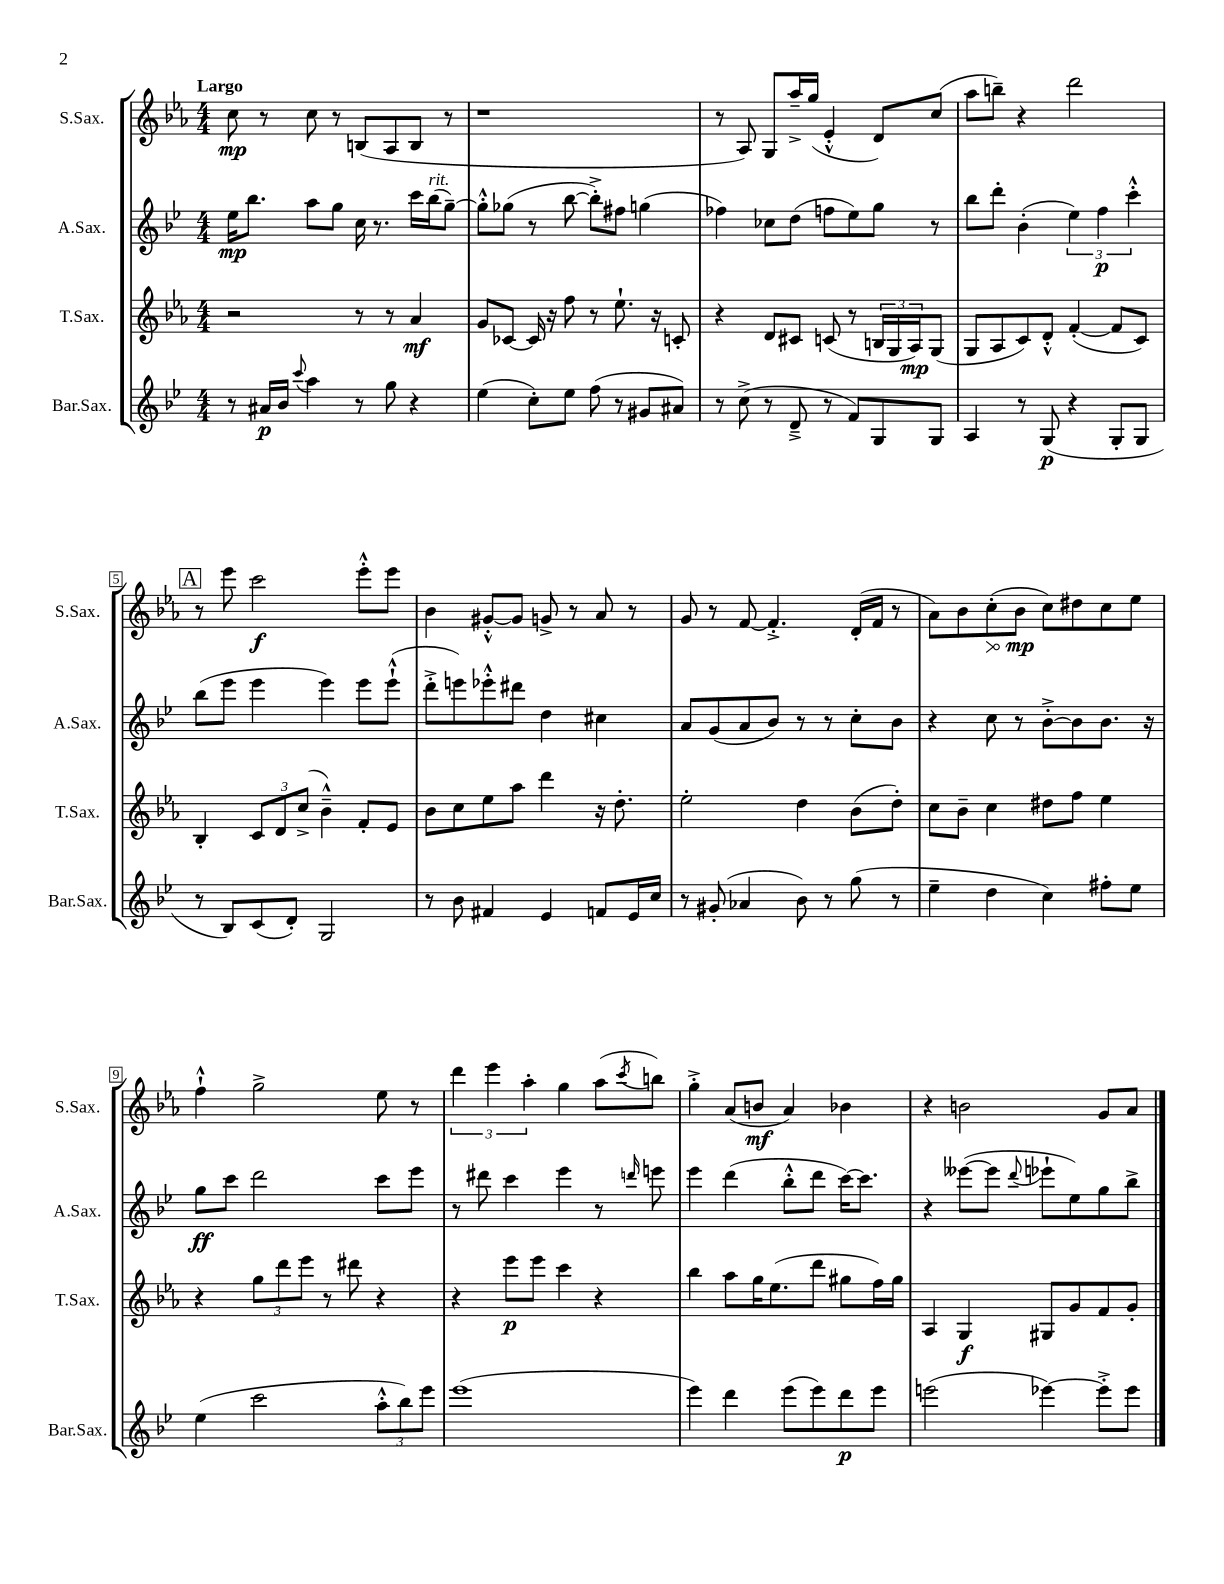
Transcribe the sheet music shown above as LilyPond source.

<<
\new StaffGroup <<
\new Staff = "s0" \with { instrumentName = "S.Sax." shortInstrumentName = "S.Sax." } {
    \clef treble \key ees \major \numericTimeSignature \time 4/4 \tempo "Largo"
    c''8\mp r8 c''8 r8 b8( aes8 b8 r8 |
    r1 |
    r8 aes8) g8 aes''16---> g''16( ees'4-.-^ d'8) c''8( |
    aes''8 b''8--) r4 d'''2 |
    \mark \markup { \box "A" } r8 ees'''8 c'''2\f ees'''8-.-^ ees'''8 |
    bes'4 gis'8~-.-^ gis'8 g'8-> r8 aes'8 r8 |
    g'8 r8 f'8~ f'4.-.-> d'16-.( f'16 r8 |
    aes'8) bes'8 \once \override Hairpin.circled-tip = ##t c''8-.\>( bes'8\mp\! c''8) dis''8 c''8 ees''8 |
    f''4-!-^ g''2-> ees''8 r8 |
    \tuplet 3/2 { d'''4 ees'''4 aes''4-. } g''4 aes''8( \acciaccatura { c'''8 } b''8) |
    g''4-.-> aes'8( b'8\mf aes'4) bes'4 |
    r4 b'2 g'8 aes'8 \bar "|." |
}
\new Staff = "s1" \with { instrumentName = "A.Sax." shortInstrumentName = "A.Sax." } {
    \clef treble \key bes \major \numericTimeSignature \time 4/4
    ees''16\mp bes''8. a''8 g''8 c''16 r8. c'''16 bes''16^\markup { \italic "rit." }( g''8~--) |
    g''8-.-^ ges''8( r8 bes''8~ bes''8-.->) fis''8 g''4( |
    fes''4) ces''8 d''8( f''8 ees''8) g''8 r8 |
    bes''8 d'''8-. bes'4-.( \tuplet 3/2 { ees''4) f''4\p c'''4-.-^ } |
    \mark \markup { \box "A" } bes''8( ees'''8 ees'''4 ees'''4) ees'''8 ees'''8-!-^( |
    d'''8-.-> e'''8) ees'''8-.-^ dis'''8 d''4 cis''4 |
    a'8 g'8( a'8 bes'8) r8 r8 c''8-. bes'8 |
    r4 c''8 r8 bes'8~-.-> bes'8 bes'8. r16 |
    g''8\ff c'''8 d'''2 c'''8 ees'''8 |
    r8 dis'''8 c'''4 ees'''4 r8 \grace { d'''16 } e'''8 |
    ees'''4 d'''4( bes''8-.-^ d'''8 c'''16~) c'''8. |
    r4 eeses'''8~( eeses'''8 \appoggiatura { d'''8 } ees'''8-! ees''8) g''8 bes''8-> \bar "|." |
}
\new Staff = "s2" \with { instrumentName = "T.Sax." shortInstrumentName = "T.Sax." } {
    \clef treble \key ees \major \numericTimeSignature \time 4/4
    r2 r8 r8 aes'4\mf |
    g'8 ces'8~ ces'16 r16 f''8 r8 ees''8.-! r16 c'8-. |
    r4 d'8 cis'8 c'8( r8 \tuplet 3/2 { b16 g16 aes16\mp) } g8( |
    g8 aes8 c'8) d'8-.-^ f'4~-.( f'8 c'8) |
    \mark \markup { \box "A" } bes4-. \tuplet 3/2 { c'8 d'8 c''8->( } bes'4---^) f'8-. ees'8 |
    bes'8 c''8 ees''8 aes''8 d'''4 r16 d''8.-. |
    ees''2-. d''4 bes'8( d''8-.) |
    c''8 bes'8-- c''4 dis''8 f''8 ees''4 |
    r4 \tuplet 3/2 { g''8 d'''8 ees'''8 } r8 dis'''8 r4 |
    r4 ees'''8\p ees'''8 c'''4 r4 |
    bes''4 aes''8 g''16 ees''8.( d'''8 gis''8 f''16) gis''16 |
    aes4 g4\f gis8 g'8 f'8 g'8-. \bar "|." |
}
\new Staff = "s3" \with { instrumentName = "Bar.Sax." shortInstrumentName = "Bar.Sax." } {
    \clef treble \key bes \major \numericTimeSignature \time 4/4
    r8 ais'16\p bes'16 \appoggiatura { c'''8 } a''4 r8 g''8 r4 |
    ees''4( c''8-.) ees''8 f''8( r8 gis'8 ais'8) |
    r8 c''8->( r8 d'8---> r8 f'8) g8 g8 |
    a4 r8 g8\p( r4 g8-. g8 |
    \mark \markup { \box "A" } r8 bes8) c'8( d'8-.) g2 |
    r8 bes'8 fis'4 ees'4 f'8 ees'16 c''16 |
    r8 gis'8-.( aes'4 bes'8) r8 g''8( r8 |
    ees''4-- d''4 c''4) fis''8-. ees''8 |
    ees''4( c'''2 \tuplet 3/2 { a''8-.-^ bes''8) ees'''8 } |
    ees'''1( |
    ees'''4) d'''4 ees'''8( ees'''8) d'''8\p ees'''8 |
    e'''2( ees'''4~) ees'''8-.-> ees'''8 \bar "|." |
}
>>
>>
\layout { \context { \Score \override BarNumber.stencil = #(make-stencil-boxer 0.1 0.3 ly:text-interface::print) } }
